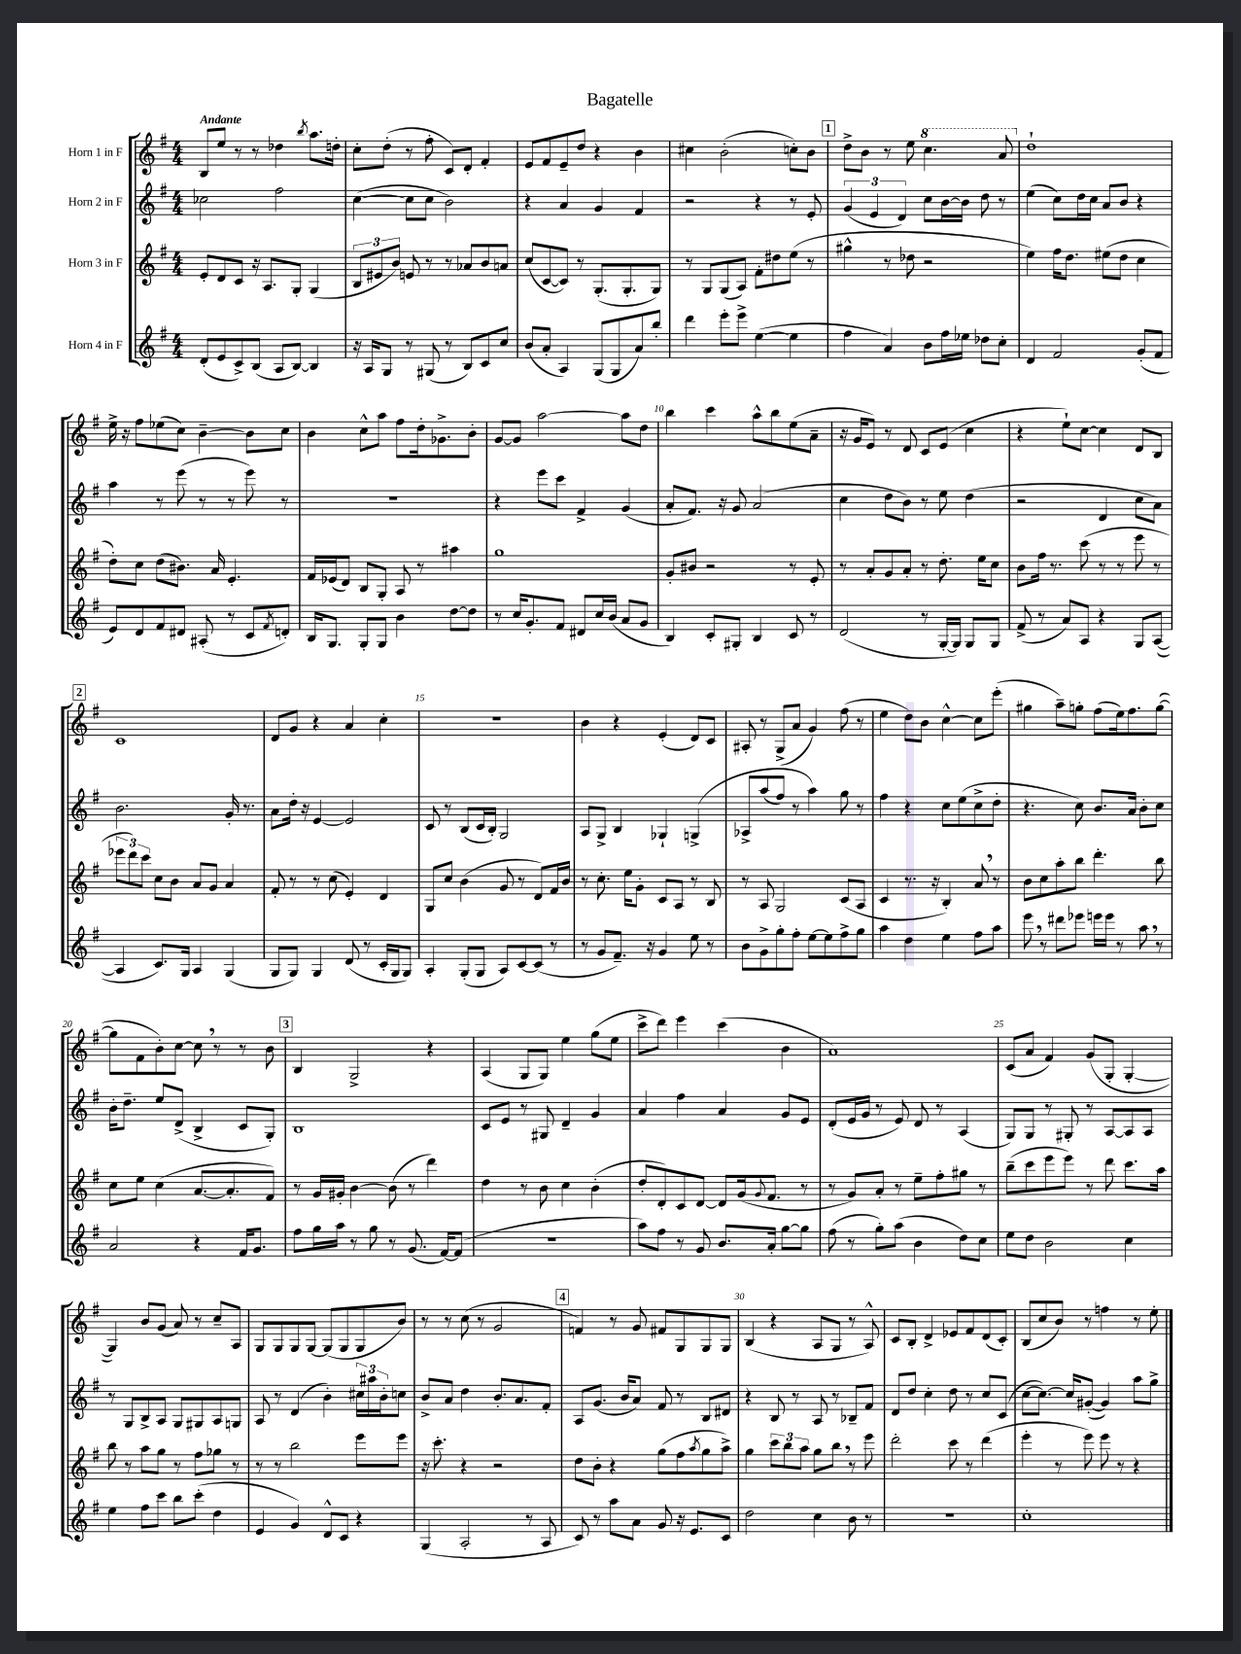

**kern	**kern	**kern	**kern
*part4	*part3	*part2	*part1
*staff4	*staff3	*staff2	*staff1
*I"Horn 4 in F	*I"Horn 3 in F	*I"Horn 2 in F	*I"Horn 1 in F
*clefG2	*clefG2	*clefG2	*clefG2
*k[f#]	*k[f#]	*k[f#]	*k[f#]
*M4/4	*M4/4	*M4/4	*M4/4
=1	=1	=1	=1
!	!	!	!LO:TX:a:B:t=Andante
(8d'/L	8e'/L	2cc-X\	8B/L
8e/	8d/	.	8ee/J
8c^/)	8c/J	.	8r
(8B/J	16r	.	8r
.	8.A/L	.	.
8A/L	.	2ff#\	4dd-X\
[8B/J)	8G'/J	.	.
.	.	.	8qbb/
4B/]	(4G/	.	8.aa\L
.	.	.	16ddn'\Jk
=2	=2	=2	=2
16r	12B/L	([4cc\	8cc'\L
16A/KL	.	.	.
.	12e#X/	.	.
8G/J	.	.	(8dd'\J
.	12b/J)	.	.
8r	8en/	8cc\L]	8r
(8G#X/	8r	8cc\J	8ff#'\
8r	8r	2b\)	8c/L)
8B/L)	8a-X/L	.	8d'/J
8c/	8b/	.	4f#'/
8cc/J	8an/J	.	.
=3	=3	=3	=3
(8b/L	(8cc/L	4r	8e/L
8a'/J	[8c/	.	8f#/
4A/)	8c/J])	4a/	8e~/
.	8r	.	8dd/J
(8G/L	(8.G'/L	4g/	4r
8G/	.	.	.
.	8.G'/	.	.
8a/)	.	4f#/	4b\
8bb'/J	8G/J)	.	.
=4	=4	=4	=4
4ddd\	8r	2r	4cc#X\
.	8G/L	.	.
8eee'\L	(8G/	.	(2b'\
8eee^\J	8A/J)	.	.
([4ee\	8f#'\L	4r	.
.	8dd#X\	.	.
4ee\]	(8ee\J	8r	8ccn'\L)
.	8r	8e'/	8b\J
!!LO:REH:place=s1:t=1
=5	=5	=5	=5
4ff#\	4gg#X^^\	(6g/	8dd^\L
.	.	.	8b\J
.	.	6e/	.
4a/)	8r	.	8r
.	.	6d/)	.
.	8dd-X\	.	8ee\
*	*	*	*8va
8b\L	2r	8cc\L	4.ccc\
16ff#\L	.	[16b\L	.
16ee-X\JJ	.	16b\JJ]	.
8dd-X\L	.	8dd\	.
8cc'\J	.	8r	8aa/
=6	=6	=6	=6
*	*	*	*X8va
4d/	4ee\)	(4ee\	1dd`
2f#/	16ff#\KL	8cc\L)	.
.	8.dd\J	.	.
.	.	16dd\L	.
.	.	16cc\JJ	.
.	(8ee#X\L	8a/L	.
.	8dd\J	8b/J	.
(8g'/L	4cc\	4r	.
8f#/J	.	.	.
!!LO:LB:g=z
=7	=7	=7	=7
8e/L)	8dd'\L)	4aa\	16ee^\
.	.	.	16r
8d/	8cc\J	.	8ff#\L
8f#/	(8dd\L	8r	(8ee-X\
8d#X/J	8.b#X\J)	(8eee\	8cc\J)
(8A#X'/	.	8r	[4b~\
.	16a/	.	.
8r	4.e'/	8r	.
8c/L	.	8eee\)	8b\L]
8qf#/	.	.	.
8dn'/J)	.	8r	8cc\J
=8	=8	=8	=8
16B/KL	16f#/LL	1r	4b\
8.G/J	(16e-X/J	.	.
.	8d/J)	.	.
8G'/L	8B/L	.	8cc^^\L
8G/J	8G'/J	.	8aa\J
4b\	8A/	.	8ff#\L
.	8r	.	16dd'\k
.	.	.	8.g-X^\
[8dd\L	4aa#X\	.	.
8dd\J]	.	.	8b'\J
=9	=9	=9	=9
8r	1gg	4r	[8g/L
16cc/KL	.	.	8g/J]
8.g'/	.	.	.
.	.	8eee\L	[2aa\
8f#/J	.	8ccc\J	.
8d#X/L	.	4f#^/	.
16cc/L	.	.	.
(16b/JJ	.	.	.
8a/L	.	(4g/	8aa\L]
8g/J	.	.	8dd\J
=10	=10	=10	=10
4B/)	8g'/L	8a'/L	4bb\
.	8b#X/J	8.f#/J)	.
8c'/L	2r	.	4ccc\
.	.	16r	.
8G#X'/J	.	8g/	.
4B/	.	(2a/	8aa^^\L
.	.	.	8bb\
8c/	8r	.	(8ee\
8r	8e'/	.	8a~\J
=11	=11	=11	=11
(2d/	8r	4cc\	16r
.	.	.	16g/KL
.	8a'/L	.	8e/J)
.	8g/	8dd\L	8r
.	8a'/J	8b\J)	8d/
8r	8r	8r	8c/L
[16G'/LL	8.dd'\	8ee\	(8e/J
16G/JJ])	.	.	.
8G/L	.	(4dd\	4cc\
.	16ee\KL	.	.
8G/J	8cc\J	.	.
=12	=12	=12	=12
(8f#^/	8b\L	2r	4r
8r	16ff#\Jk	.	.
.	8.r	.	.
8a/L)	.	.	8ee`\L)
8A/J	(8ccc\	.	[8cc\J
4r	8r	4d/	4cc\]
.	8r	.	.
8G/L	8eee\	8cc\L	8d/L
([8A/J	8r	8a\J)	8B/J
!!LO:LB:g=z
!!LO:REH:place=s1:t=2
=13	=13	=13	=13
4A/]	12eee-X\L	2.b\	1c
.	12ddd\)	.	.
.	12ccc\J	.	.
8.c/L)	8cc\L	.	.
.	8b\J	.	.
16G/Jk	.	.	.
4A/	8a/L	.	.
.	8g/J	.	.
(4G/	4a/	16g'/	.
.	.	8.r	.
=14	=14	=14	=14
8G/L	8f#'/	8a\L	8d/L
8G/J)	8r	16dd'\Jk	8g/J
.	.	16r	.
4G/	8r	[4e/	4r
.	(8cc\	.	.
(8d/	4e'/)	2e/]	4a/
8r	.	.	.
16c'/LL	4d/	.	4cc'\
16G/J	.	.	.
8G/J)	.	.	.
=15	=15	=15	=15
4A'/	8G/L	8c/	1r
.	8cc/J	8r	.
(8G'/L	(4b\	(8B/L	.
8G/J	.	16c/L	.
.	.	16B'/JJ)	.
8A/L)	8g/	2G/	.
[8c/	8r	.	.
(8c/J]	8d/L)	.	.
8r	16f#/L	.	.
.	16b/JJ	.	.
=16	=16	=16	=16
8r	8r	8A/L	4b\
8g/L	8.cc'\	8G^/J	.
8.f#~/J)	.	4B/	4r
.	16ee\KL	.	.
.	8g'\J	.	.
16r	.	.	.
4g/	8c/L	4G-X`/	(4e'/
.	8A/J	.	.
8ee\	8r	(4Gn^/	8d/L)
8r	8B/	.	8c/J
=17	=17	=17	=17
8b\L	8r	8A-X^/L	8A#X'/
8g^\	8A/	(8aa/	8r
8gg'\	2G/	8ff#/J)	(8G^/L
8ff#'\J	.	8r	8a/J
[8ee\L	.	4aa\)	4g/)
8ee\]	.	.	.
8ff#^\	(8c/L	8gg\	(8ff#\
8gg\J	8A/J	8r	8r
=18	=18	=18	=18
4aa\	4c/	4ff#\	4ee\
4dd\	8.r	4r	8dd\L)
.	.	.	8b\J
.	16r	.	.
4ee\	4B'/)	8cc\L	[4cc^^\
.	.	(8ee\	.
8ff#\L	8a,/	8cc^\	8cc\L]
8aa\J	8r	8dd'\J	(8eee'\J
=19	=19	=19	=19
8eee,\	8b\L	4.r	4gg#X\
8r	8cc\	.	.
8ddd#X\L	8aa'\	.	8aa~\L)
8eee-X\J	8bb\J	8cc\)	8ggn'\J
16eeen\LL	4.ddd'\	8.b/L	(8ff#\L
16eee\JJ	.	.	.
8r	.	.	16ee\k)
.	.	16a/Jk	8.ff#\
8aa,\	.	8b'\L	.
8r	8bb\	8cc\J	([8gg\J
!!LO:LB:g=z
=20	=20	=20	=20
2a/	8cc\L	16b'\KL	8gg\L]
.	.	8.dd~\J	.
.	8ee\J	.	8f#\
.	(4cc\	8ee/L	8b'\)
.	.	(8d^/J	[8cc\J
4r	[8.a/L	4B^/	8cc,\]
.	.	.	8r
.	8.a'/]	.	.
16f#/KL	.	8c/L	8r
8.g/J	.	.	.
.	8f#/J)	8G'/J)	8b\
!!LO:REH:place=s1:t=3
=21	=21	=21	=21
8ff#\L	8r	1B	4B/
16gg\L	16g/LL	.	.
16aa\JJ	16g#X'/JJ	.	.
8r	[4b\	.	2G^/
8gg\	.	.	.
8r	(8b\]	.	.
(8.g/	8r	.	.
.	4ddd\)	.	4r
[16f#/KL)	.	.	.
(8f#/J]	.	.	.
=22	=22	=22	=22
1r	4dd\	8c/L	(4A/
.	.	8e/J	.
.	8r	8r	8G/L
.	8b\	8G#X/	8G/J)
.	4cc\	4d~/	4ee\
.	(4b'\	4g/	(8gg\L
.	.	.	8ee\J
=23	=23	=23	=23
8aa\L)	8dd'/L	4a/	8ccc^\L
8ff#\J	8d'/)	.	8ddd\J)
8r	8c/	4ff#\	4eee\
8g/	[8d/J	.	.
8.b/L	8d/L]	4a/	(4ccc\
.	(16g/k	.	.
.	8qqg/	.	.
16a'/Jk	8.f#/J	.	.
[8gg\L	.	8g/L	4b\
8gg\J]	8r	8e/J	.
=24	=24	=24	=24
(8ff#\	8r	(8d'/L	1a)
8r	8g/L)	16e/L	.
.	.	16g/JJ	.
8gg'\L)	8a'/J	8r	.
(8aa\J	8r	8e/)	.
4b\	8ee~\L	8d/	.
.	8ff#'\	8r	.
8dd\L)	8gg#X\J	(4A/	.
8cc\J	8r	.	.
=25	=25	=25	=25
8ee\L	(8bb~\L	8G/L)	(8c/L
8dd\J	8ccc\	8G/J	8a/J
2b\	8eee\	8r	4f#/)
.	8eee\J)	8G#X'/	.
.	8r	8r	(8g/L
.	8ddd\	[8A/L	8G'/J
4cc\	8.ccc\L	8A/]	[4G'/
.	.	8A/J	.
.	16aa\Jk	.	.
!!LO:LB:g=z
=26	=26	=26	=26
4ee\	8bb\	8r	4G/])
.	8r	8G/L	.
8ff#\L	8aa\L	8B^/	8b/L
8ccc\J	8gg\J	8A/J	(8g/J
8bb\L	8r	8G/L	8a/)
(8ccc'\J	8ff#\L	8G#X/	8r
4dd\	8gg-X\J	8A/	8cc~/L
.	8r	8Gn/J	8A/J
=27	=27	=27	=27
4e/	8r	8A/	8G/L
.	8r	8r	8G/
4g/)	2bb\	(4d/	8G/
.	.	.	[8G/J
8d^^/L	.	4b'\)	(8G/L]
8c/J	.	.	8G/
4r	8eee\L	24cc#X\LL	8G/
.	.	24aa#X\	.
.	.	24b'\J	.
.	8eee\J	8ccn\J	8b/J)
=28	=28	=28	=28
(4G/	16r	8b^/L	8r
.	8.ccc'\	.	.
.	.	8a/J	8r
2A'/	4r	4dd\	(8cc\
.	.	.	8r
.	2r	8.b'/L	2g/
.	.	8.a/	.
8r	.	.	.
8A/	.	8f#'/J	.
!!LO:REH:place=s1:t=4
=29	=29	=29	=29
8c/)	8dd\L	8A/L	4fn/)
8r	8b'\J	(8.g/J	.
8aa\L	4r	.	8r
.	.	16b/KL	.
8a\J	.	8a/J)	8g/
8g/	(8gg\L	8f#/	8f#X/L
16r	8ff#\	8r	8G/
8.e/L	.	.	.
.	8qaa/	.	.
.	8gg\	8B/L	8G/
8c/J	8aa^\J)	8d#X/J	8G/J
=30	=30	=30	=30
2dd\	4gg\	4r	(4B/
.	12ccc\L	8B/	4r
.	12bb\	.	.
.	.	8r	.
.	12aa\J	.	.
4cc\	8gg\L	8A/	8A/L
.	8bb,\J	8r	8G/J
8b\	8r	8B-X~/L	8r
8r	8eee\	8f#/J	8A^^/)
=31	=31	=31	=31
1r	2ddd'\	8d/L	8c/L
.	.	8dd/J	8B'/J
.	.	4cc'\	4d^/
.	8ccc\	8dd\	8e-X/L
.	8r	8r	8f#/
.	(4ddd\	8cc/L	(8d/
.	.	(8c/J	8c'/J)
=32	=32	=32	=32
1cc'	4eee'\	[8cc\L	(8B/L
.	.	8.cc\J_)	8cc/
.	8r	.	8b/J)
.	.	16cc/KL]	.
.	8eee\)	([8g#X'/J	8r
.	8eee\	4g#/])	4ffn\
.	8r	.	.
.	4r	8aa\L	8r
.	.	8gg^\J	8ee'\
==	==	==	==
*-	*-	*-	*-
